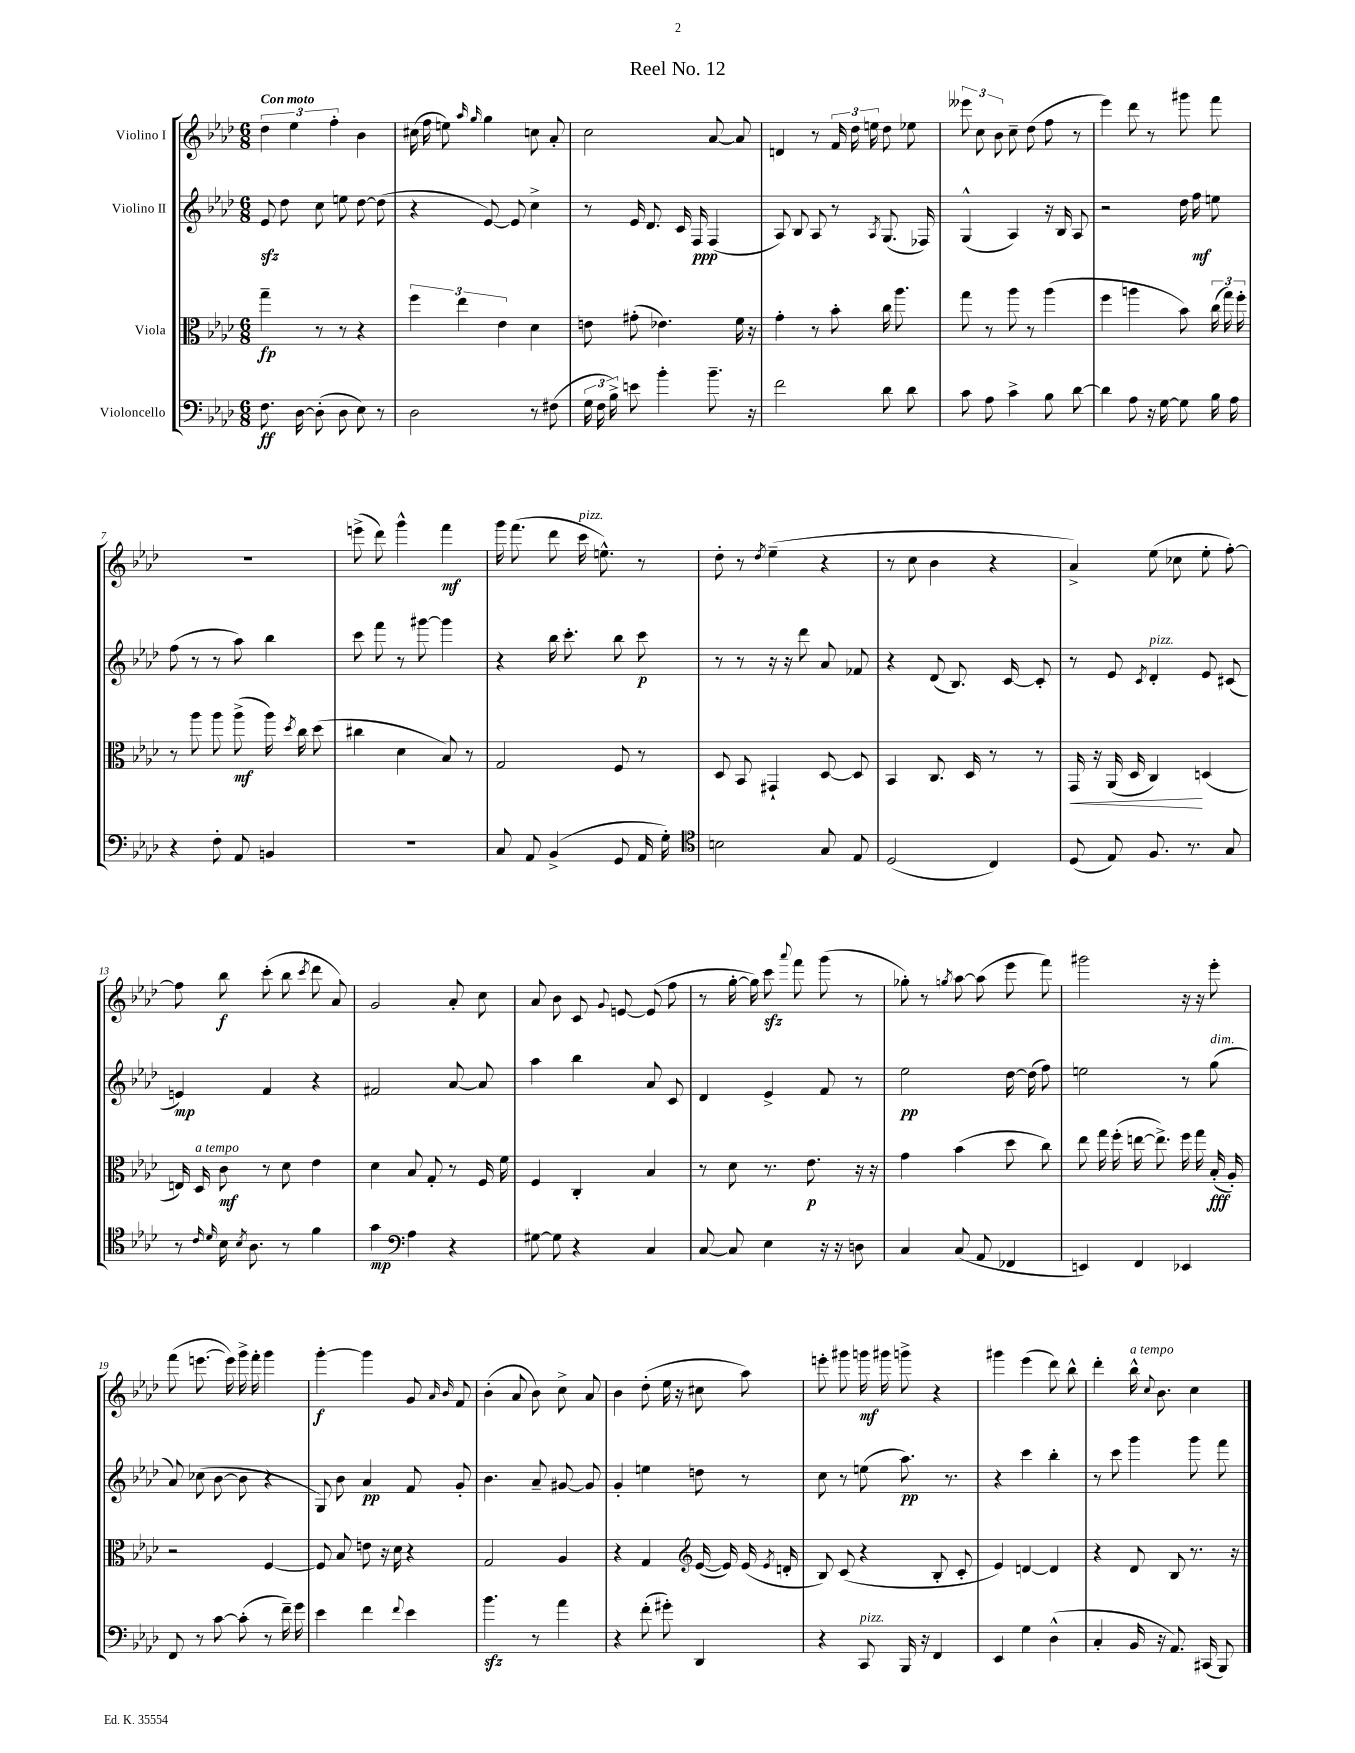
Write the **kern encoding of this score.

**kern	**kern	**kern	**kern
*staff4	*staff3	*staff2	*staff1
*clefF4	*clefC3	*clefG2	*clefG2
*k[b-e-a-d-]	*k[b-e-a-d-]	*k[b-e-a-d-]	*k[b-e-a-d-]
*M6/8	*M6/8	*M6/8	*M6/8
8.F	4gg~	8e-	6dd-
.	.	8dd-	.
.	.	.	6ee-
[16D-	.	.	.
(8D-']	8r	8cc	.
.	.	.	6ff'
8D-	8r	8ee	.
8E-)	4r	[8dd-	4b-
8r	.	(8dd-]	.
=	=	=	=
2D-	6ff	4r	(16cc#
.	.	.	16ff
.	.	.	8ee)
.	6ee-	.	.
.	.	.	16qqaa-
.	.	.	16qqgg
.	.	[8e-)	4gg
.	6e-	.	.
.	.	8e-]	.
8r	4d-	4cc^	8cc
(8F#	.	.	8a-'
=	=	=	=
24G	8e	8r	2cc
24F	.	.	.
24B-^)	.	.	.
8e	(8g#'	16e-	.
.	.	8.d-	.
4b-'	4.e-)	.	.
.	.	16c	.
.	.	16F	.
8.b-~	.	(4F	[8a-
.	16f	.	8a-]
16r	16r	.	.
=	=	=	=
2f	4g'	8A-)	4d
.	.	8B-	.
.	8r	8A-	8r
.	8b-'	8r	24f
.	.	.	24dd-
.	.	.	24ee
.	.	8qA-	.
8d-	16cc	(8.G	8dd-
.	8.aa-	.	.
8d-	.	.	8ee-
.	.	16F-)	.
=	=	=	=
8c	8gg	(4G^^	12eee--
.	.	.	12cc
8A-	8r	.	.
.	.	.	12b-
4c^	8aa-	4A-)	8cc~
.	8r	.	(8dd-
8B-	(4aa-	16r	8ff
.	.	16B-	.
[8d-	.	8A-	8r
=	=	=	=
4d-]	4ff	2r	4eee-)
8A-	4aa	.	8ddd-
16r	.	.	8r
[16G	.	.	.
8G]	8b-)	16dd-	8ggg#
.	.	16ff	.
16B-	(24cc	8ee	8fff
.	24gg)	.	.
16A-	.	.	.
.	24ff'	.	.
=	=	=	=
4r	8r	(8ff	2.r
.	8aa-	8r	.
8F'	8aa-	8r	.
8AA-	(8aa-^	8aa-)	.
4BB	16aa-)	4bb-	.
.	8qdd-	.	.
.	16cc	.	.
.	(8dd-	.	.
=	=	=	=
2.r	4cc#	8ccc	(8eee^
.	.	8fff	8ddd-)
.	4d-	8r	4ggg^^
.	.	[8ggg#	.
.	8B-)	4ggg#]	4fff
.	8r	.	.
=	=	=	=
8C	2G	4r	16ggg
.	.	.	(8.fff
8AA-	.	.	.
(4BB-^	.	16bb-	8ddd-
.	.	8.ccc'	.
.	.	.	16ccc
.	.	.	8.ee^^)
8GG	8F	8bb-	.
16AA-	8r	8ccc	8r
16G')	.	.	.
=	=	=	=
*clefC4	*	*	*
2B	8D-	8r	8dd-'
.	8BB-	8r	8r
.	.	.	8qdd-
.	4GG#`	16r	(4ee-~
.	.	16r	.
.	.	8ddd-	.
8G	[8D-	8a-	4r
8E-	8D-]	8f-	.
=	=	=	=
(2D-	4BB-	4r	8r
.	.	.	8cc
.	8.C	(8d-	4b-
.	.	8.B-)	.
.	16D-	.	.
4C)	8r	.	4r
.	.	[16c	.
.	8r	8c']	.
=	=	=	=
(8D-	16GG	8r	4a-^)
.	16r	.	.
8E-)	(16AA-	8e-	.
.	16D-	.	.
.	.	8qc	.
8.F	4C)	4d-'	(8ee-
.	.	.	8cc-
8.r	.	.	.
.	(4D	8e-	8ee-'
8G	.	(8c#	[8ff')
=	=	=	=
8r	16E)	4e)	8ff]
.	16D-	.	.
16qqc	.	.	.
16qqd-	.	.	.
16B-	8c	.	8bb-
8qB-	.	.	.
8.A-	.	.	.
.	8r	4f	(8ccc'
8r	8d-	.	8bb-
.	.	.	8qccc
4f	4e-	4r	8ddd-
.	.	.	8a-)
=	=	=	=
4g	4d-	2f#	2g
*clefF4	*	*	*
4A-	8B-	.	.
.	8G'	.	.
4r	8r	[8a-	8a-'
.	16F	8a-]	8cc
.	16f	.	.
=	=	=	=
[8G#	4F	4aa-	8a-
8G#]	.	.	8b-
4r	4C'	4bb-	8c
.	.	.	8qqg
.	.	.	[8e
4C	4B-	8a-	(8e]
.	.	8c	8ff
=	=	=	=
[8C	8r	4d-	8r
8C]	8d-	.	[16gg'
.	.	.	16gg])
4E-	8.r	4e-^	8ccc
.	.	.	8qqaaa-
.	.	.	8fff
.	8.e-	.	.
16r	.	8f	(8ggg
16r	.	.	.
8D	16r	8r	8r
.	16r	.	.
=	=	=	=
4C	4g	2ee-	8gg-')
.	.	.	8r
.	.	.	8qgg
(8C	(4b-	.	[8aa-
8AA-	.	.	(8aa-]
4FF-	8dd-	[16dd-	8eee-
.	.	(16dd-]	.
.	8cc)	8ff)	8fff)
=	=	=	=
4EE)	8ee-	2ee	2ggg#
.	16gg	.	.
.	(16ff'	.	.
4FF	[16ee	.	.
.	8.ee^])	.	.
4EE-	16ff	8r	16r
.	16gg	.	16r
.	(16B-'	(8gg	8eee-'
.	16A-')	.	.
=	=	=	=
8FF	2r	8a-)	(8fff
8r	.	(8cc-	[8.eee
[8c	.	[8b-	.
.	.	.	16eee])
(8c']	.	8b-]	16ggg^
.	.	.	16fff'
8r	[4F	4r	4ggg
16f~)	.	.	.
16g	.	.	.
=	=	=	=
4e-	8F]	8G)	[4ggg'
.	8B-	8b-	.
4f	8e	4a-	4ggg]
.	16r	.	.
.	16d-	.	.
8qqf	.	.	.
4e-	4r	8f	8g
.	.	.	16qqa-
.	.	.	16qqb-
.	.	8g'	8f
=	=	=	=
4.b-	2G	4.b-	(4b-'
.	.	.	8a-
8r	.	8a-~	8b-)
4a-	4A-	[8g#	8cc^
.	.	8g#]	8a-
=	=	=	=
4r	4r	4g'	4b-
(8f'	4G	4ee	(8dd-'
8g#')	.	.	16ee-
.	.	.	16r
*	*clefG2	*	*
4DD-	([16e-	8dd	8cc#
.	16e-])	.	.
.	(16e-	8r	8aa-)
.	8qe-	.	.
.	16d'	.	.
=	=	=	=
4r	8B-)	8cc	8eee'
.	(8c	8r	8ggg#
8CC	4r	(8ee	16ggg
.	.	.	16ggg#
16BBB-	.	8.aa-)	8ggg^
16r	.	.	.
4FF	8B-'	.	4r
.	.	8.r	.
.	8c'	.	.
=	=	=	=
4EE-	4e-)	4r	4ggg#
4G	[4d	4ccc	(4eee-
(4D-^^	4d]	4bb-'	8ddd-)
.	.	.	8bb-^^
=	=	=	=
4C'	4r	8r	4ddd-'
.	.	8ccc	.
16BB-	8d-	4ggg	16bb-^^
.	.	.	8qqcc
16r	.	.	8.b-
8.AA-)	8B-	.	.
.	8.r	8ggg	4cc
(16CC#	.	.	.
8BBB-)	.	8fff	.
.	16r	.	.
==	==	==	==
*-	*-	*-	*-
